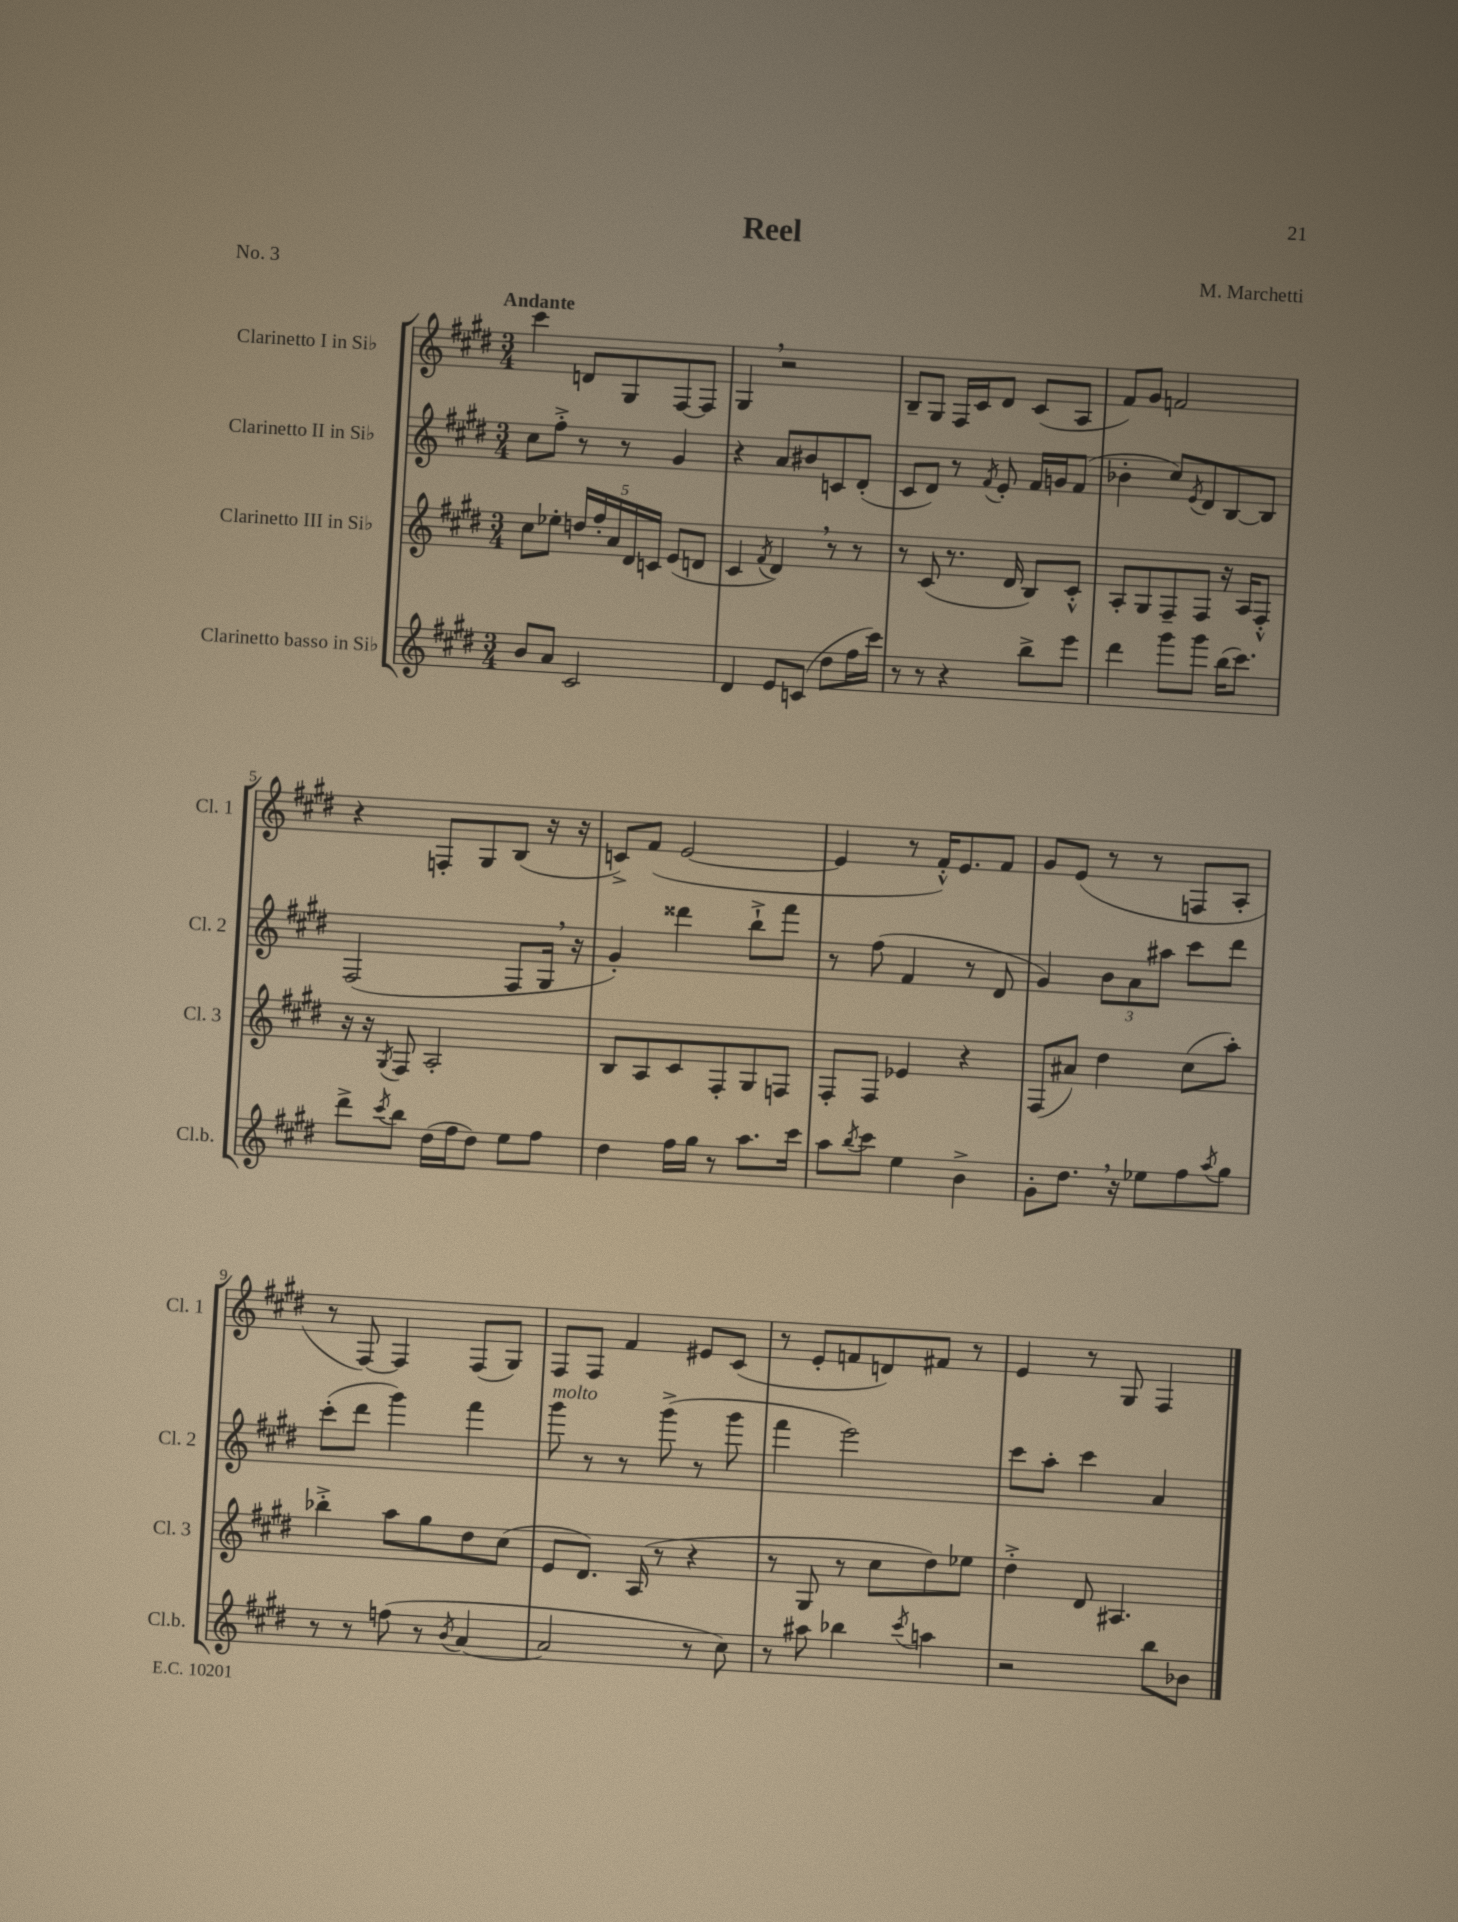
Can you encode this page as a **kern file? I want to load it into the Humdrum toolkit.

**kern	**kern	**kern	**kern
*part4	*part3	*part2	*part1
*staff4	*staff3	*staff2	*staff1
*I"Clarinetto basso in Si♭	*I"Clarinetto III in Si♭	*I"Clarinetto II in Si♭	*I"Clarinetto I in Si♭
*I'Cl.b.	*I'Cl. 3	*I'Cl. 2	*I'Cl. 1
*clefG2	*clefG2	*clefG2	*clefG2
*k[f#c#g#d#]	*k[f#c#g#d#]	*k[f#c#g#d#]	*k[f#c#g#d#]
*M3/4	*M3/4	*M3/4	*M3/4
=1	=1	=1	=1
!	!	!	!LO:TX:a:B:t=Andante
8b/L	8cc#\L	8cc#\L	4ccc#\
8a/J	8ee-X'\J	8ff#'^\J	.
2c#/	20ddn/LL	8r	8dn/L
.	20ff#'/	.	.
.	20a/	.	.
.	.	8r	8G#/
.	20d#/	.	.
.	20cn/JJ	.	.
.	(8e/L	4g#/	[8F#/
.	8dn/J	.	8F#/J]
=2	=2	=2	=2
4d#/	4c#/	4r	4G#,/
.	8qf#/	.	.
8e/L	4d#,/)	8a/L	2r
(8cn/J	.	8b#X/	.
8dd#\L	8r	8cn/	.
16ff#\L	8r	(8d#'/J	.
16ccc#\JJ)	.	.	.
=3	=3	=3	=3
8r	8r	8c#/L	8B~/L
8r	(8c#/	8d#/J)	8G#/J
4r	8.r	8r	16F#/LL
.	.	.	16c#/J
.	.	8qf#/	.
.	.	8e'/	8d#/J
.	16d#/	.	.
8bb^\L	8B/L)	16f#/LL	(8c#/L
.	.	16gn/J	.
8eee\J	8c#'^^/J	(8f#/J	8A/J
=4	=4	=4	=4
4ddd#\	8A'/L	4b-X'\	8f#/L)
.	8G#/	.	8g#/J
8ggg#\L	8F#~/	8cc#/L)	2fn/
.	.	8qe/	.
8ggg#\J	8F#/J	8d#/	.
(16bb\KL	16r	[8B/	.
8.ccc#\J)	16A/KL	.	.
.	8F#'^^/J	8B/J]	.
!!LO:LB:g=z
=5	=5	=5	=5
8ddd#^\L	16r	(2F#/	4r
.	16r	.	.
8qccc#/	8qG#/	.	.
8bb\J	8F#/	.	.
(16dd#\LL	2A'/	.	8Fn'/L
16ff#\J	.	.	.
8dd#\J)	.	.	8G#/
8ee\L	.	8F#/L	(8B/J
8ff#\J	.	16G#,/Jk	16r
.	.	16r	16r
=6	=6	=6	=6
4dd#\	8B/L	4g#'/)	8cn^/L)
.	8A/	.	(8f#/J
16ff#\LL	8c#/	4ddd##X\	[2e/
16gg#\JJ	.	.	.
8r	8F#'/	.	.
8.aa\L	8G#/	8bb`^\L	.
.	8Fn/J	8fff#\J	.
16ccc#\Jk	.	.	.
=7	=7	=7	=7
8aa\L	8F#'/L	8r	4e/]
8qbb/	.	.	.
8ccc#\J	8F#/J	(8ff#\	.
4ee\	4e-X/	4f#/	8r
.	.	.	16f#'^^/KL)
.	.	.	8.e/
4b^\	4r	8r	.
.	.	8d#/	8f#/J
=8	=8	=8	=8
8g#'\L	(8F#/L	4g#/)	8g#/L
8.dd#,\J	8a#X/J)	.	(8e/J
.	4dd#\	12b\L	8r
16r	.	.	.
.	.	12a\	.
8ee-X\L	.	.	8r
.	.	12aa#X\J	.
8ff#\	(8cc#\L	8ccc#\L	8Fn/L
8qaa/	.	.	.
8gg#\J	8aa'\J)	8ddd#\J	8A'/J
!!LO:LB:g=z
=9	=9	=9	=9
8r	4bb-X'^\	(8ccc#'\L	8r
8r	.	8ddd#\J	[8F#/)
(8ffn\	8aa\L	4ggg#\)	4F#/]
8r	8gg#\	.	.
8qb/	.	.	.
[4a/	8dd#\	4fff#\	(8F#/L
.	(8cc#\J	.	8G#/J)
=10	=10	=10	=10
!	!	!LO:TX:a:i:t=molto	!
2a/]	8e/L	8ggg#\	8F#/L
.	8.d#/J)	8r	8F#/J
.	.	8r	4f#/
.	(16A/	.	.
.	8r	(8ggg#^\	.
8r	4r	8r	8e#X/L
8cc#\)	.	8ggg#\	(8c#/J
=11	=11	=11	=11
8r	8r	4fff#\	8r
8aa#X\	8G#/	.	8e'/L
4bb-X\	8r	2eee\)	8fn/
.	8cc#\L	.	8dn/)
8qccc#/	.	.	.
4aan\	8dd#\)	.	8f#X/J
.	8ee-X\J	.	8r
=12	=12	=12	=12
2r	4dd#'^\	8ccc#\L	4e/
.	.	8aa'\J	.
.	8d#/	4ccc#\	8r
.	4.A#X/	.	8G#/
8bb\L	.	4a/	4F#/
8b-X\J	.	.	.
==	==	==	==
*-	*-	*-	*-
